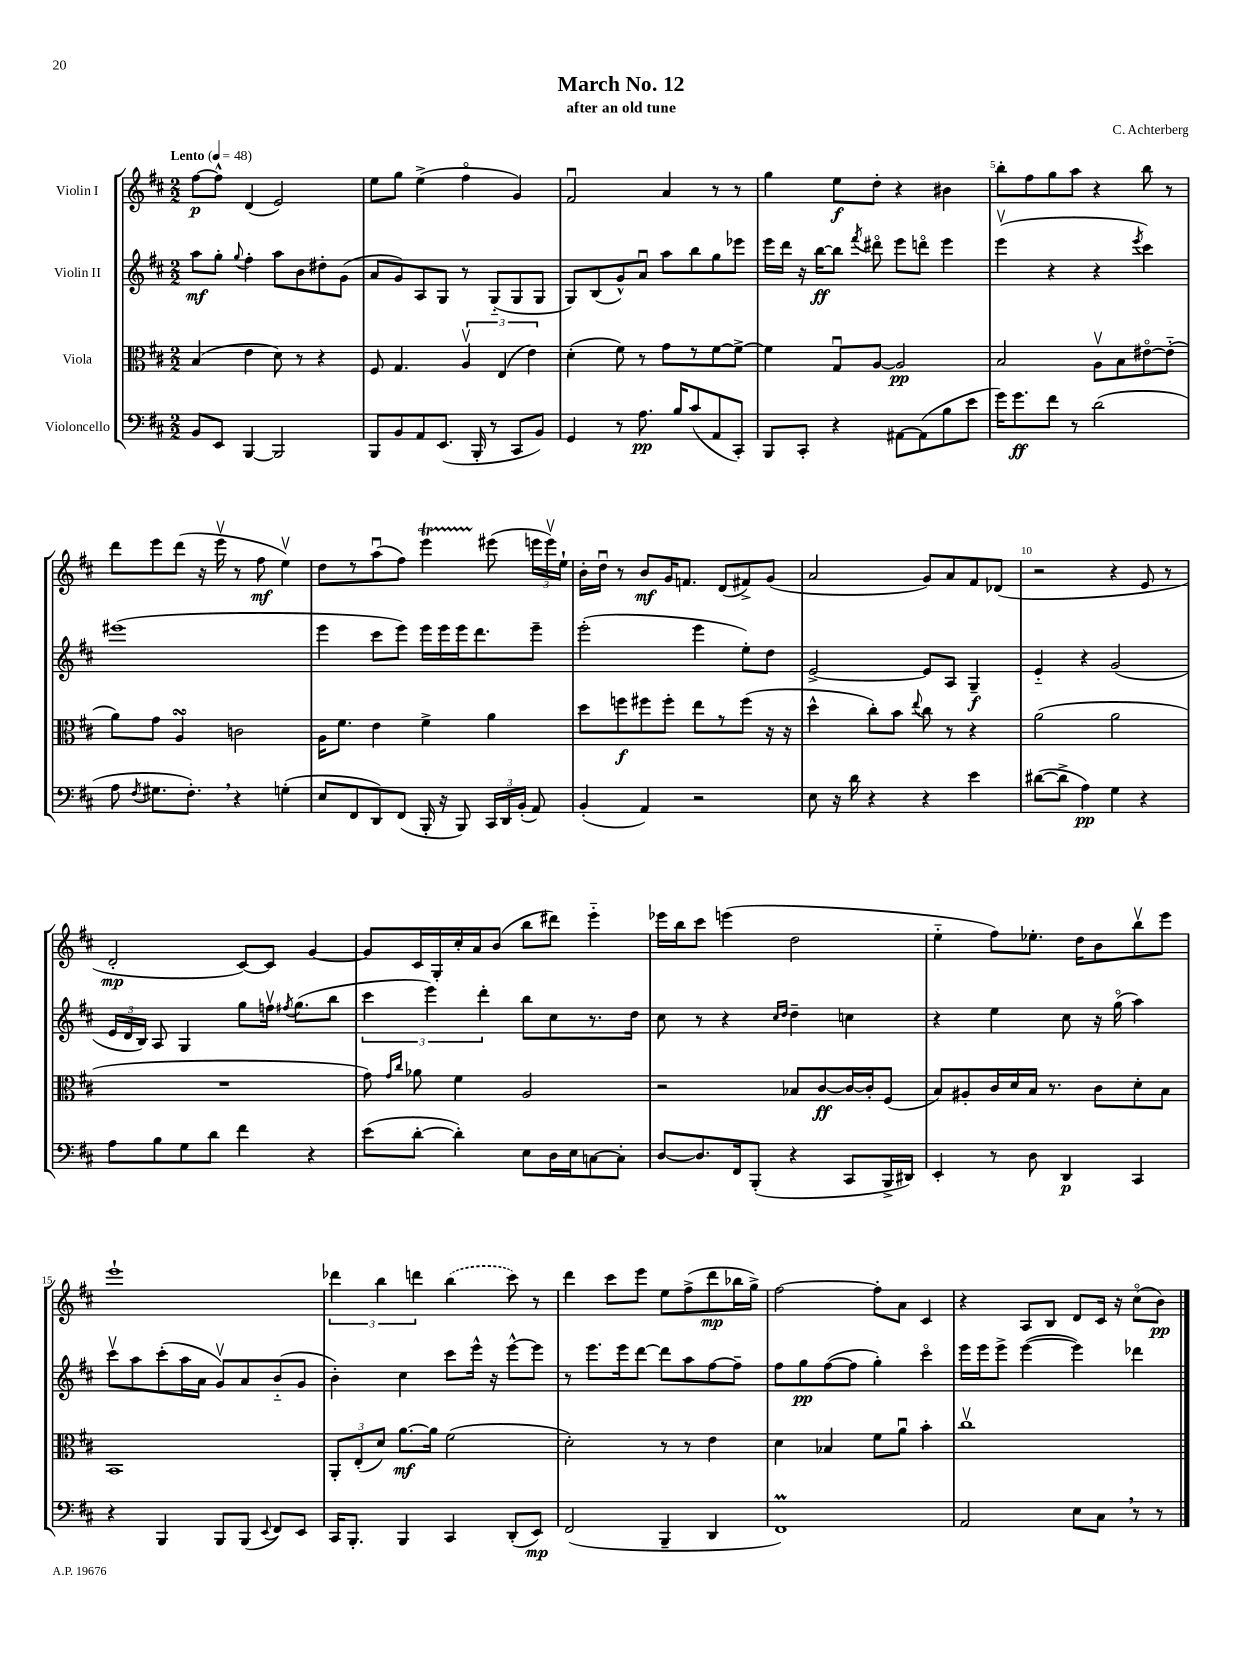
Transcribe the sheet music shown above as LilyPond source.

\header { title = "March No. 12" composer = "C. Achterberg" subtitle = "after an old tune" }
<<
\new StaffGroup <<
\new Staff = "s0" \with { instrumentName = "Violin I" } {
    \clef treble \key d \major \numericTimeSignature \time 2/2 \tempo "Lento" 4 = 48
    \autoBeamOff fis''8[~\p fis''8]-^ d'4( e'2) |
    e''8[ g''8] e''4->( fis''4\flageolet g'4) |
    fis'2\downbow a'4 r8 r8 |
    g''4 e''8[\f d''8]-. r4 bis'4 |
    b''8[-. fis''8 g''8 a''8] r4 b''8 r8 |
    d'''8[ e'''8 d'''8]( r16 e'''16\upbow r8 fis''8\mf e''4\upbow) |
    d''8[ r8 a''8\downbow( fis''8]) e'''4\startTrillSpan eis'''8\stopTrillSpan( \tuplet 3/2 { e'''16[ e'''16\upbow) e''16]-! } |
    b'16[-. d''16]\downbow r8 b'8[\mf g'16 f'8.] d'8[( fis'8->) g'8]( |
    a'2 g'8[) a'8 fis'8 des'8]( |
    r2 r4 e'8 r8 |
    d'2-.\mp cis'8[~) cis'8] g'4~ |
    g'8[ cis'16 g16-. cis''16-. a'16 b'8]( b''8[ dis'''8]) e'''4-_ |
    ees'''16[ b''16 cis'''8] e'''4( d''2 |
    e''4-_ fis''8[) ees''8.]-. d''16[ b'8 b''8\upbow e'''8] |
    e'''1-! |
    \tuplet 3/2 { des'''4 b''4 d'''4 } \once \slurDashed b''4( cis'''8) r8 |
    d'''4 cis'''8[ e'''8] e''8[ fis''8->( d'''8\mp bes''16 g''16]->) |
    fis''2~ fis''8[-. a'8] cis'4 |
    r4 a8[ b8] d'8[ cis'16] r16 cis''8[\flageolet( b'8]\pp) \bar "|." |
}
\new Staff = "s1" \with { instrumentName = "Violin II" } {
    \clef treble \key d \major \numericTimeSignature \time 2/2
    \autoBeamOff a''8[\mf g''8]-. \appoggiatura { g''8 } fis''4-. a''8[ b'8 dis''8-. g'8]( |
    a'8[ g'8) a8 g8] r8 g8[-_( g8 g8] |
    g8[) b8( g'8-^) a'8]\downbow a''8[ b''8 g''8 ees'''8] |
    e'''16[ d'''16] r16 b''16[~\ff b''8] \acciaccatura { fis'''8 } dis'''8\flageolet e'''8[ d'''8]\flageolet e'''4 |
    e'''4\upbow( r4 r4 \acciaccatura { e'''8 } cis'''4) |
    eis'''1( |
    e'''4 cis'''8[ e'''8]) e'''16[ e'''16 e'''16 d'''8. e'''8]-- |
    e'''2-.( e'''4 e''8[-.) d''8] |
    e'2~-> e'8[ a8] g4--\f |
    e'4-_ r4 g'2( |
    \tuplet 3/2 { e'16[ d'16 b16]) } a8 g4 g''8[ f''16]\upbow \acciaccatura { fis''8 } g''8.[( b''8] |
    \tuplet 3/2 { cis'''4 e'''4) d'''4-. } b''8[ cis''8 r8. d''16] |
    cis''8 r8 r4 \grace { cis''16[ d''16] } d''4-- c''4 |
    r4 e''4 cis''8 r16 g''16\flageolet( a''4) |
    cis'''8[\upbow a''8 cis'''8-.( a''16 a'16] g'8[\upbow) a'8 b'8-_( g'8] |
    b'4-.) cis''4 cis'''8[ e'''16]-^ r16 e'''8[~-^ e'''8] |
    r8 e'''8.[ e'''16 d'''8]~ d'''8[ a''8 fis''8~ fis''8]-- |
    fis''8[ g''8\pp fis''8~( fis''8] g''4-.) cis'''4\flageolet |
    e'''16[ e'''16 e'''8]-> e'''4~( e'''4) des'''4 \bar "|." |
}
\new Staff = "s2" \with { instrumentName = "Viola" } {
    \clef alto \key d \major \numericTimeSignature \time 2/2
    \autoBeamOff b4( e'4 d'8) r8 r4 |
    fis8 g4. \tuplet 3/2 { a4\upbow e4( e'4) } |
    d'4-.( fis'8) r8 g'8[ r8 fis'8~ fis'8]~-> |
    fis'4 g8[\downbow a8]~ a2\pp |
    b2 a8[\upbow b8 eis'8~\flageolet eis'8]-_( |
    a'8[) g'8] a4\turn c'2 |
    a16[ fis'8.] e'4 fis'4-> a'4 |
    d''8[ f''8\f fis''8 fis''8]-. e''8[ r8 fis''8]( r16 r16 |
    d''4-^ cis''8[-.) b'8] \appoggiatura { e''8 } cis''8 r8 r4 |
    a'2( a'2 |
    R1 |
    g'8) \grace { g'16[ cis''16] } aes'8 fis'4 a2 |
    r2 bes8[ cis'8~\ff cis'16~ cis'16-. fis8]( |
    b8[) ais8-. cis'16 d'16 b16] r8. cis'8[ d'8-. b8] |
    b,1 |
    \tuplet 3/2 { a,8[-. e8-.( d'8]) } a'8.[~\mf a'16] fis'2( |
    d'2-.) r8 r8 e'4 |
    d'4 bes4 fis'8[ a'8]\downbow b'4-. |
    cis''1\upbow \bar "|." |
}
\new Staff = "s3" \with { instrumentName = "Violoncello" } {
    \clef bass \key d \major \numericTimeSignature \time 2/2
    \autoBeamOff b,8[ e,8] b,,4~ b,,2 |
    b,,8[ b,8 a,8 e,8.]( b,,16-. r8 cis,8[ b,8]) |
    g,4 r8 a8.\pp b16[ cis'8( a,8 cis,8]-.) |
    b,,8[ cis,8]-. r4 ais,8[~ ais,8( b8 e'8] |
    g'16[) g'8.\ff fis'8] r8 d'2( |
    a8 \acciaccatura { fis8 } gis8.[ fis8.]-.) \breathe r4 g4-.( |
    e8[ fis,8 d,8) fis,8]( b,,16-. r16 b,,8) \tuplet 3/2 { cis,16[ d,16 b,16]-.( } a,8) |
    b,4-.( a,4) r2 |
    e8 r16 d'16 r4 r4 e'4 |
    dis'8[~( dis'8]-> a4\pp) g4 r4 |
    a8[ b8 g8 d'8] fis'4 r4 |
    e'8[( d'8]~-. d'4-.) e8[ d16 e16 c8~ c8]-. |
    d8[~ d8. fis,16 b,,8]-.( r4 cis,8[ b,,16-> dis,16]) |
    e,4-. r8 d8 d,4\p cis,4 |
    r4 b,,4 b,,8[ b,,8]( \appoggiatura { e,8 } fis,8[) e,8] |
    cis,16[ b,,8.]-. b,,4 cis,4 d,8[-.( e,8]\mp) |
    fis,2( b,,4-- d,4 |
    fis,1\prall) |
    a,2 e8[ cis8] \breathe r8 r8 \bar "|." |
}
>>
>>
\layout { \context { \Score \override BarNumber.break-visibility = ##(#f #t #t) barNumberVisibility = #(every-nth-bar-number-visible 5) } }
